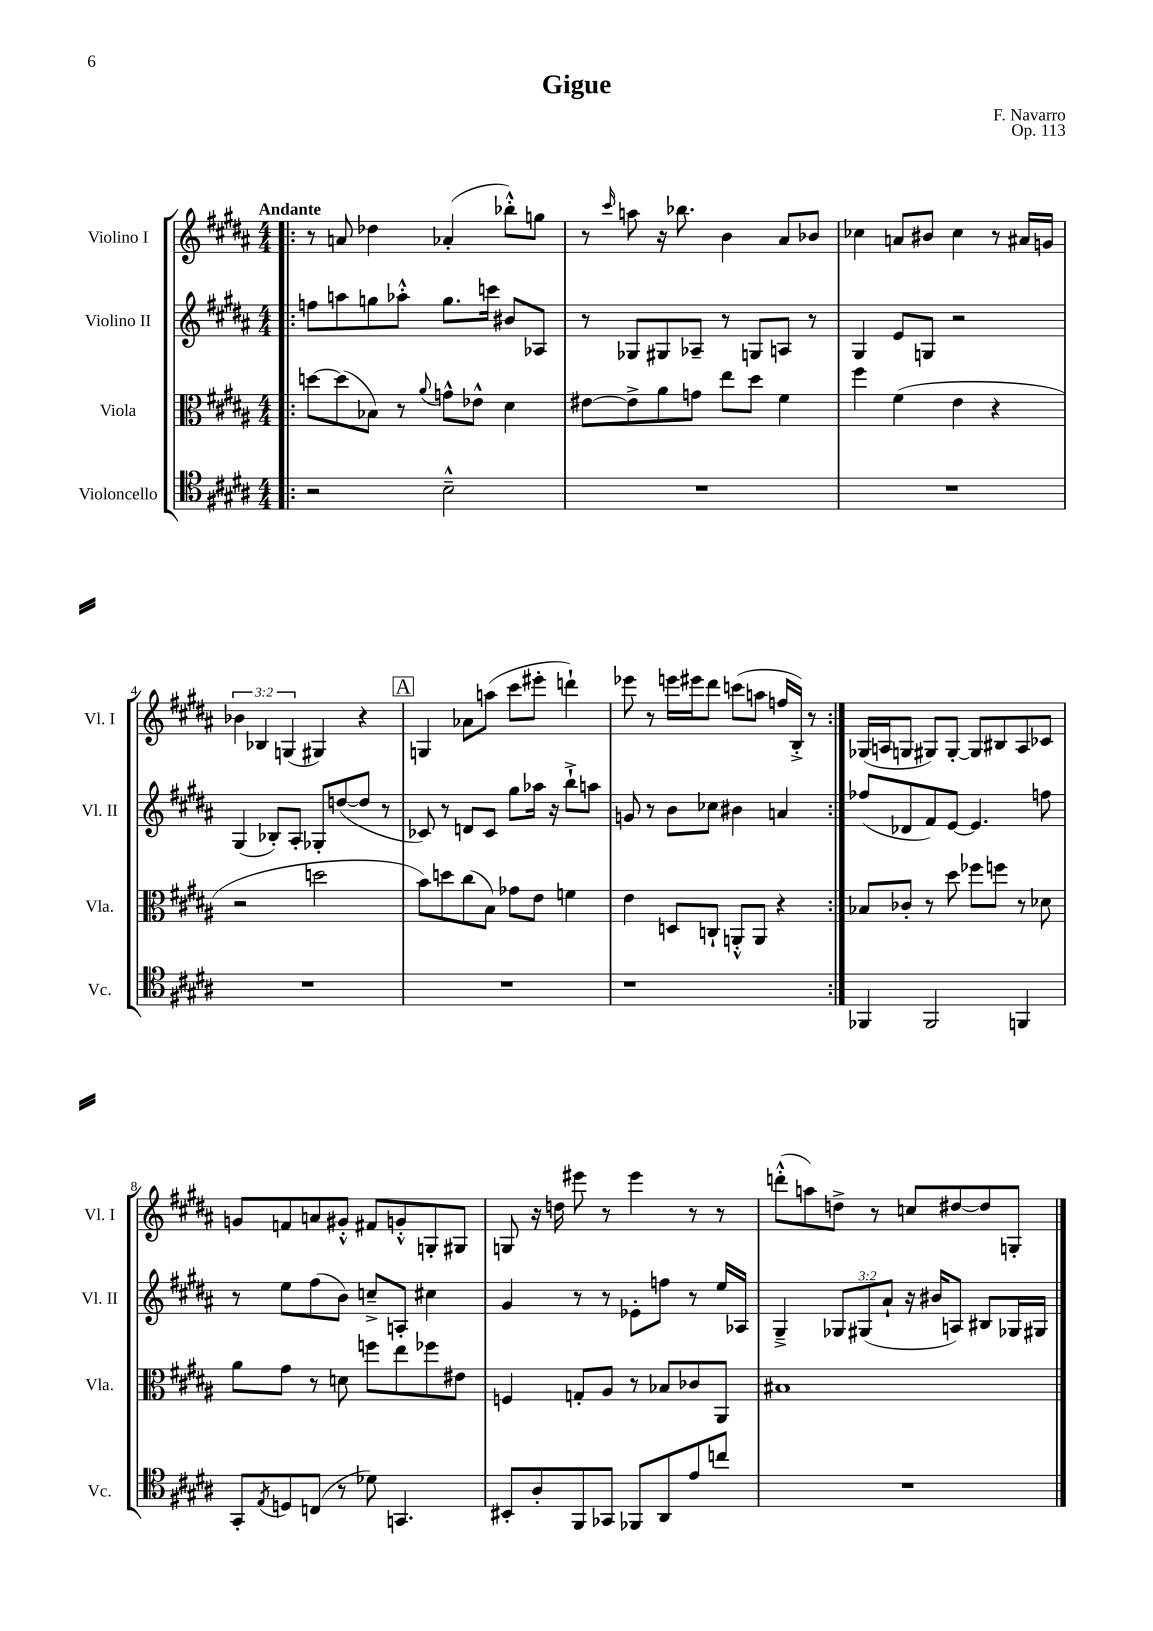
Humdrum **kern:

**kern	**kern	**kern	**kern
*staff4	*staff3	*staff2	*staff1
*clefC4	*clefC3	*clefG2	*clefG2
*k[f#c#g#d#a#]	*k[f#c#g#d#a#]	*k[f#c#g#d#a#]	*k[f#c#g#d#a#]
*M4/4	*M4/4	*M4/4	*M4/4
=!|:	=!|:	=!|:	=!|:
2r	[8dd	8ff	8r
.	(8dd]	8aa	8a
.	8B-)	8gg	4dd-
.	8r	8aa-'^^	.
.	8qqa#	.	.
2B~^^	8g^^	8.gg	(4a-'
.	8e-^^	.	.
.	.	16ccc	.
.	4d#	8b#	8bb-'^^)
.	.	8A-	8gg
=	=	=	=
1r	[8e#	8r	8r
.	.	.	16qqccc#
.	8e#^]	8G-	8aa
.	8a#	8G#	16r
.	.	.	8.bb-
.	8g	8A-~	.
.	8ee	8r	4b
.	8dd#	8G	.
.	4f#	8A	8a#
.	.	8r	8b-
=	=	=	=
1r	4ff#	4G#	4cc-
.	(4f#	8e	8a
.	.	8G	8b#
.	4e	2r	4cc-
.	4r	.	8r
.	.	.	16a#
.	.	.	16g
=	=	=	=
1r	2r	(4G#	6b-
.	.	.	6B-
.	.	8B-')	.
.	.	.	(6G
.	.	8A#'	.
.	2dd	8G-'	4G#)
.	.	([8dd	.
.	.	8dd]	4r
.	.	8r	.
=	=	=	=
1r	8b)	8c-)	4G
.	8dd	8r	.
.	(8cc#	8d	8a-
.	8B)	8c-	(8aa
.	8g-	8gg#	8ccc#
.	8e	16aa-	8eee#'
.	.	16r	.
.	4f	8bb`^	4ddd`)
.	.	8aa	.
=	=	=	=
1r	4e	8g	8eee-
.	.	8r	8r
.	8D	8b	16eee
.	.	.	16eee#
.	8C`	8cc-	8ddd#
.	8AA'^^	4b#	(8ccc
.	8AA	.	8aa
.	4r	4a	16ff
.	.	.	16B'^)
.	.	.	8r
=:|!	=:|!	=:|!	=:|!
4FF-	8B-	(8ff-	(16G-
.	.	.	16A
.	8c-'	8d-	8G
2FF-	8r	8f#)	8G#)
.	8dd#	[8e	[8G#'
.	8ff-	4.e]	8G#]
.	8ff	.	8B#
4FF	8r	.	8A
.	8d-	8ff	8c-
=	=	=	=
8GG#'	8a#	8r	8g
8qE	.	.	.
8D	8g#	8ee	8f
(8C	8r	(8ff#	8a
8r	8d	8b)	8g#'^^
8d-)	8ff	8cc~^	8f#
4.GG	8ee	8A'	8g'^^
.	8ff-	4cc#	8G'
.	8e#	.	8G#
=	=	=	=
8BB#'	4F	4g#	8G
8A#'	.	.	16r
.	.	.	16dd
8FF#	8G'	8r	8eee#
8GG-	8A#	8r	8r
8FF-	8r	8e-'	4eee#
8AA#	8B-	8ff	.
8e	8c-	8r	8r
8cc	8AA#	16ee	8r
.	.	16A-	.
=	=	=	=
1r	1B#	4G#~^	(8ddd'^^
.	.	.	8aa)
.	.	12G-	8dd^
.	.	(12G#	.
.	.	.	8r
.	.	12a#`	.
.	.	16r	8cc
.	.	16b#	.
.	.	8A)	[8dd#
.	.	8B#	8dd#]
.	.	16G-	8G'
.	.	16G#	.
==	==	==	==
*-	*-	*-	*-
